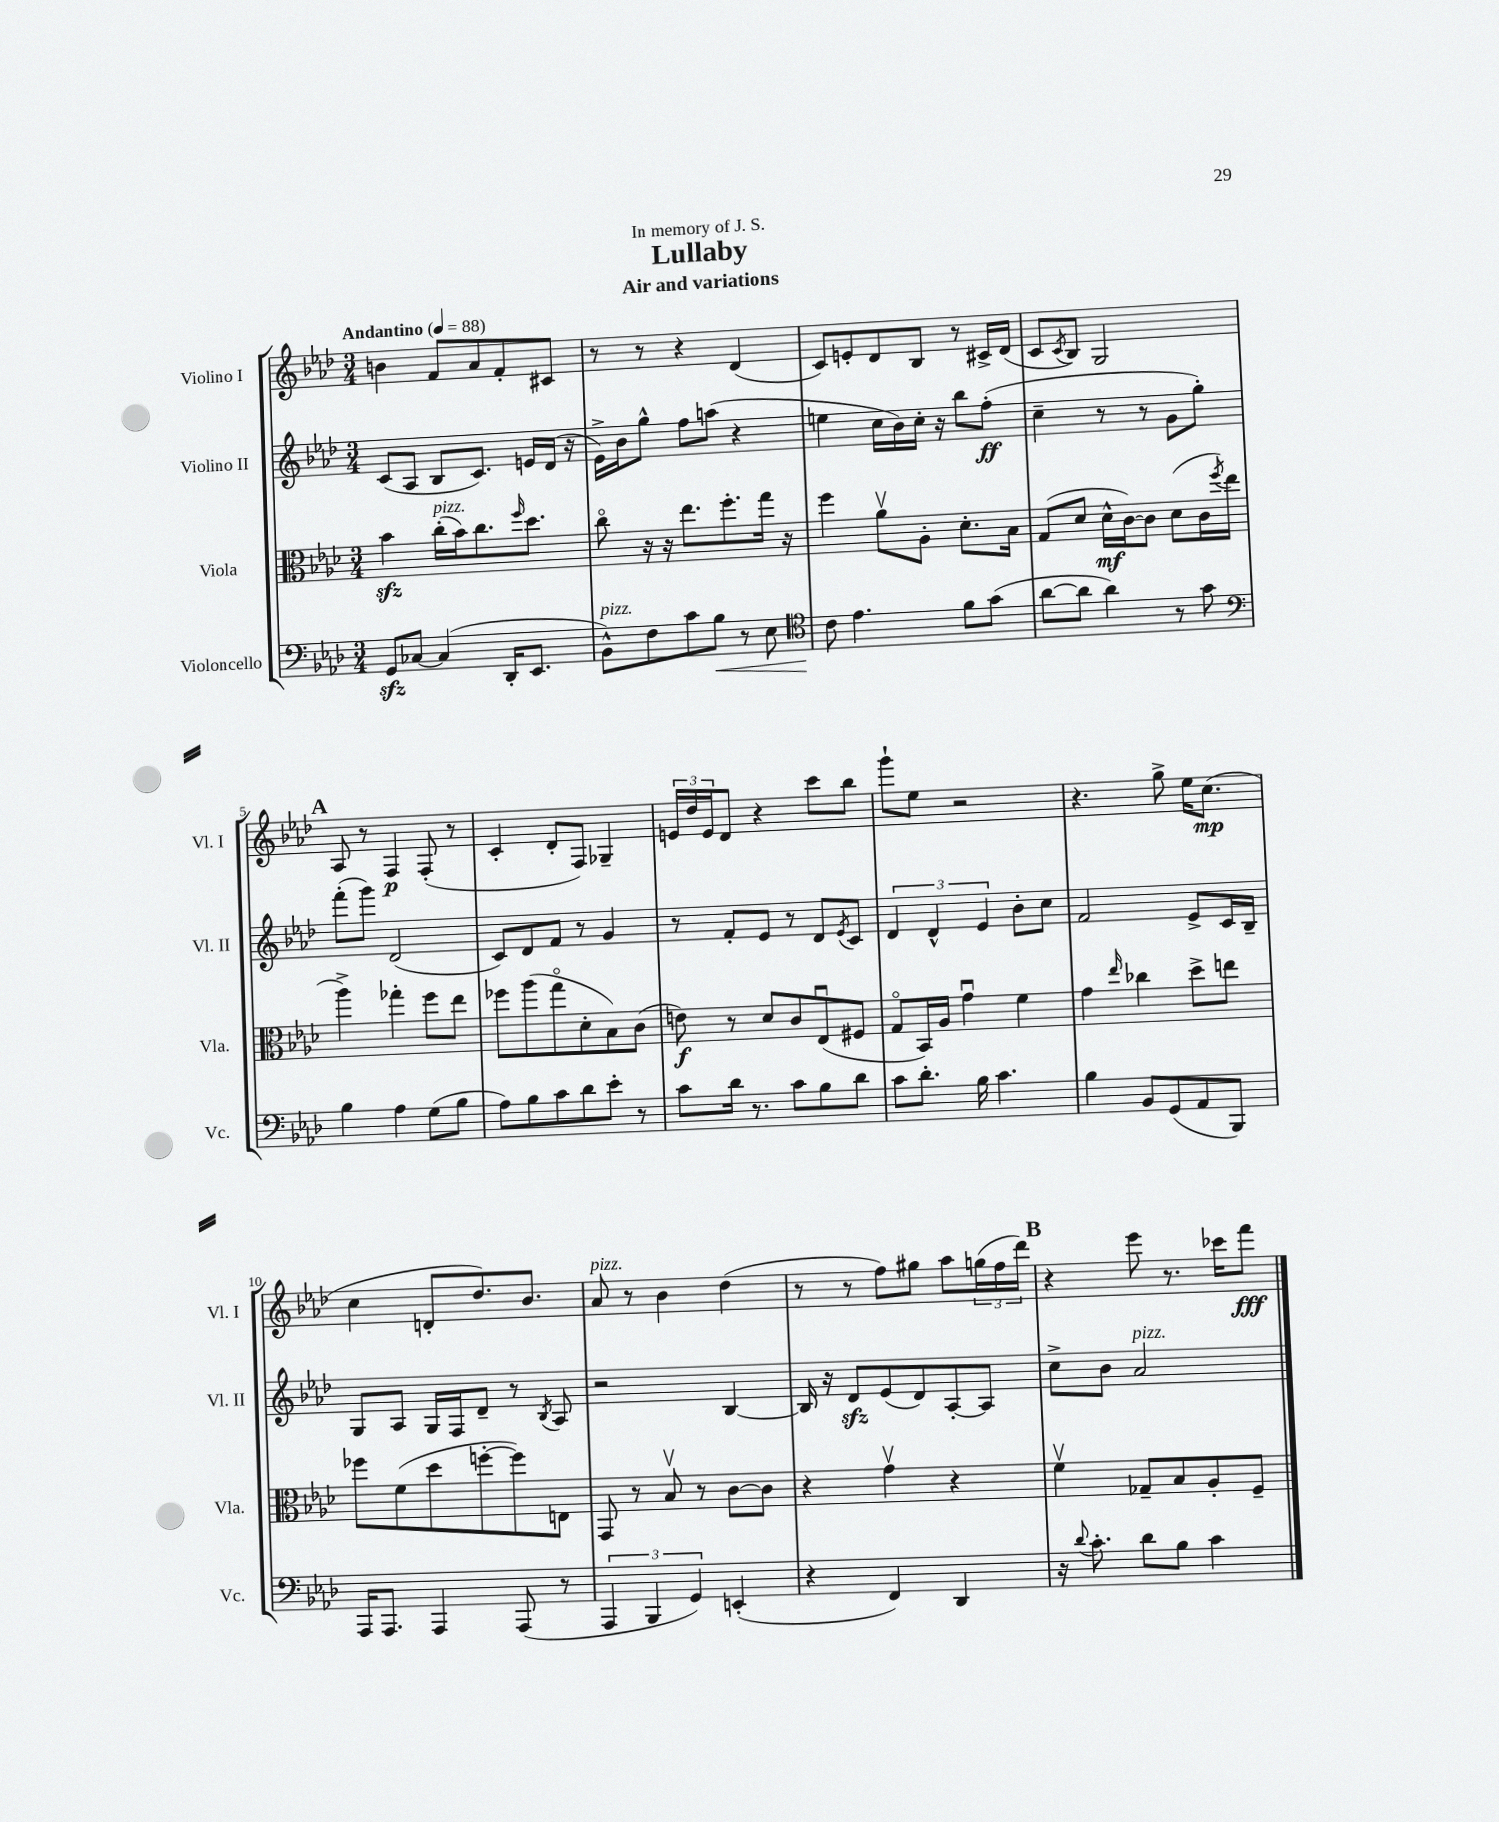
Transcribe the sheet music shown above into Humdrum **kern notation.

**kern	**dynam	**kern	**dynam	**kern	**dynam	**kern	**dynam
*part4	*part4	*part3	*part3	*part2	*part2	*part1	*part1
*staff4	*staff4	*staff3	*staff3	*staff2	*staff2	*staff1	*staff1
*I"Violoncello	*	*I"Viola	*	*I"Violino II	*	*I"Violino I	*
*I'Vc.	*	*I'Vla.	*	*I'Vl. II	*	*I'Vl. I	*
*clefF4	*	*clefC3	*	*clefG2	*	*clefG2	*
*k[b-e-a-d-]	*	*k[b-e-a-d-]	*	*k[b-e-a-d-]	*	*k[b-e-a-d-]	*
*M3/4	*	*M3/4	*	*M3/4	*	*M3/4	*
*MM88	*	*MM88	*	*MM88	*	*MM88	*
=1	=1	=1	=1	=1	=1	=1	=1
!	!	!	!	!	!	!LO:TX:a:B:t=Andantino	!
8GGzz/L	.	4b-zz\	.	(8c/L	.	4bn\	.
[8C-X/J	.	.	.	8A-/J	.	.	.
!	!	!LO:TX:a:i:t=pizz.	!	!	!	!	!
(4C-/]	.	(16cc'\LL	.	8B-/L	.	8f/L	.
.	.	16b-\J)	.	.	.	.	.
.	.	8.cc\	.	8.c/J)	.	8a-/	.
16DD-'/KL	.	.	.	.	.	8f'/	.
.	.	16qqff/	.	.	.	.	.
8.EE-/J	.	8.dd-\J	.	16en/LL	.	.	.
.	.	.	.	(16d-/JJ	.	8c#X/J	.
.	.	.	.	16r	.	.	.
=2	=2	=2	=2	=2	=2	=2	=2
!LO:TX:a:i:t=pizz.	!	!	!	!	!	!	!
8BB-^^\L)	.	8cc\	.	16e-^\LL)	.	8r	.
.	.	.	.	16b-\J	.	.	.
8F\	.	16r	.	8gg^^\J	.	8r	.
.	.	16r	.	.	.	.	.
8c\	.	8.ee-\L	.	8ff\L	.	4r	.
!	!LO:HP:b	!	!	!	!	!	!
8B-\J	<	.	.	(8aan\J	.	.	.
.	.	8.ff'\	.	.	.	.	.
8r	.	.	.	4r	.	(4d-/	.
8E-\	.	16gg\Jk	.	.	.	.	.
.	.	16r	.	.	.	.	.
=3	=3	=3	=3	=3	=3	=3	=3
*clefC4	*	*	*	*	*	*	*
8c\	.	4ff\	.	4een\	.	8c/L)	.
4.e-\	[	.	.	.	.	8en'/	.
.	.	8a-v\L	.	16cc\LL	.	8d-/	.
.	.	.	.	16b-\)	.	.	.
.	.	8A-'\J	.	16cc'\JJ	.	8B-/J	.
.	.	.	.	16r	.	.	.
8f\L	.	8.d-'\L	.	8bb-\L	.	8r	.
(8g\J	.	.	.	(8ff'\J	ff	16c#X^/LL	.
.	.	16B-\Jk	.	.	.	(16d-/JJ	.
=4	=4	=4	=4	=4	=4	=4	=4
[8a-\L	.	(8G/L	.	4cc~\	.	8c/L	.
.	.	.	.	.	.	8qc/	.
8a-\J]	.	8d-/J	.	.	.	8B-/J)	.
4a-\)	.	16d-^^\LL	mf	8r	.	2G/	.
.	.	[16c\J)	.	.	.	.	.
.	.	8c\J]	.	8r	.	.	.
8r	.	(8d-\L	.	8g\L	.	.	.
8g\	.	16c\L	.	8gg'\J)	.	.	.
.	.	8qff/	.	.	.	.	.
.	.	16ee-\JJ	.	.	.	.	.
!!LO:LB:g=z
!!LO:REH:place=s1:t=A
=5	=5	=5	=5	=5	=5	=5	=5
*clefF4	*	*	*	*	*	*	*
4B-\	.	4aa-^\)	.	(8fff'\L	.	8A-/	.
.	.	.	.	8ggg\J)	.	8r	.
4A-\	.	4gg-X'\	.	(2d-/	.	4F/	p
(8G\L	.	8ff\L	.	.	.	(8F'/	.
8B-\J	.	8ee-\J	.	.	.	8r	.
=6	=6	=6	=6	=6	=6	=6	=6
8A-\L)	.	8ff-X\L	.	8c/L)	.	4c'/	.
8B-\	.	(8aa-\	.	8d-/	.	.	.
8c\	.	8gg\	.	8f/J	.	8d-'/L	.
8d-\	.	8d-'\	.	8r	.	8F/J)	.
8e-'\J	.	8B-\)	.	4g/	.	4G-X~/	.
8r	.	(8c\J	.	.	.	.	.
=7	=7	=7	=7	=7	=7	=7	=7
8c\L	.	8en\)	f	8r	.	24en/LL	.
.	.	.	.	.	.	24dd-/	.
.	.	.	.	.	.	24e/J	.
16d-\Jk	.	8r	.	8f'/L	.	8d-/J	.
8.r	.	.	.	.	.	.	.
.	.	8d-/L	.	8e-/J	.	4r	.
8c\L	.	8c/	.	8r	.	.	.
8B-\	.	(8E-u/	.	8d-/L	.	8ccc\L	.
.	.	.	.	8qe-/	.	.	.
8d-\J	.	8F#X/J	.	8c/J	.	8bb-\J	.
=8	=8	=8	=8	=8	=8	=8	=8
8c\L	.	8G/L	.	6d-/	.	8ggg`\L	.
8.d-'\J	.	16BB-/L)	.	.	.	8ee-\J	.
.	.	.	.	6d-^^/	.	.	.
.	.	16A-/JJ	.	.	.	.	.
.	.	4gu\	.	.	.	2r	.
16B-\	.	.	.	.	.	.	.
.	.	.	.	6e-/	.	.	.
4.c\	.	.	.	.	.	.	.
.	.	4f\	.	8b-'\L	.	.	.
.	.	.	.	8cc\J	.	.	.
=9	=9	=9	=9	=9	=9	=9	=9
4B-\	.	4g\	.	2f/	.	4.r	.
.	.	16qqee-/	.	.	.	.	.
8BB-/L	.	4cc-X\	.	.	.	.	.
(8GG/	.	.	.	.	.	8gg^\	.
8AA-/	.	8dd-^\L	.	8e-^/L	.	16ee-\KL	.
.	.	.	.	.	.	(8.cc\J	mp
8BBB-/J)	.	8een\J	.	16c/L	.	.	.
.	.	.	.	16B-~/JJ	.	.	.
!!LO:LB:g=z
=10	=10	=10	=10	=10	=10	=10	=10
16AAA-/KL	.	8ff-X\L	.	8G/L	.	4cc\	.
8.AAA-/J	.	.	.	.	.	.	.
.	.	(8f\	.	8A-/J	.	.	.
4AAA-/	.	8dd-\	.	16G/LL	.	8dn'/L	.
.	.	.	.	16F/J	.	.	.
.	.	[8ffn'\	.	8d-~/J	.	8.dd-/)	.
(8AAA-/	.	8ff\])	.	8r	.	.	.
.	.	.	.	.	.	8.b-/J	.
.	.	.	.	8qB-/	.	.	.
8r	.	8En\J	.	8A-/	.	.	.
=11	=11	=11	=11	=11	=11	=11	=11
!	!	!	!	!	!	!LO:TX:a:i:t=pizz.	!
6AAA-/	.	8GG/	.	2r	.	8a-/	.
.	.	8r	.	.	.	8r	.
6BBB-/	.	.	.	.	.	.	.
.	.	8B-v/	.	.	.	4b-\	.
6GG/)	.	.	.	.	.	.	.
.	.	8r	.	.	.	.	.
(4EEn'/	.	[8c\L	.	[4B-/	.	(4dd-\	.
.	.	8c\J]	.	.	.	.	.
=12	=12	=12	=12	=12	=12	=12	=12
4r	.	4r	.	16B-/]	.	8r	.
.	.	.	.	16r	.	.	.
.	.	.	.	8d-zz/L	.	8r	.
4FF/)	.	4gv\	.	(8e-/	.	8ff\L)	.
.	.	.	.	8d-/)	.	8gg#X\J	.
4DD-/	.	4r	.	[8A-'/	.	8aa-\L	.
.	.	.	.	8A-/J]	.	(24ggn\L	.
.	.	.	.	.	.	24ff\	.
.	.	.	.	.	.	24ddd-\JJ)	.
!!LO:REH:place=s1:t=B
=13	=13	=13	=13	=13	=13	=13	=13
16r	.	4fv\	.	8cc^\L	.	4r	.
8qqd-/	.	.	.	.	.	.	.
8.c'\	.	.	.	.	.	.	.
.	.	.	.	8b-\J	.	.	.
!	!	!	!	!LO:TX:a:i:t=pizz.	!	!	!
8d-\L	.	8G-X~/L	.	2a-/	.	8eee-\	.
8B-\J	.	8B-/	.	.	.	8.r	.
4c\	.	8A-'/	.	.	.	.	.
.	.	.	.	.	.	16ccc-X\KL	.
.	.	8F~/J	.	.	.	8fff\J	fff
==	==	==	==	==	==	==	==
*-	*-	*-	*-	*-	*-	*-	*-
